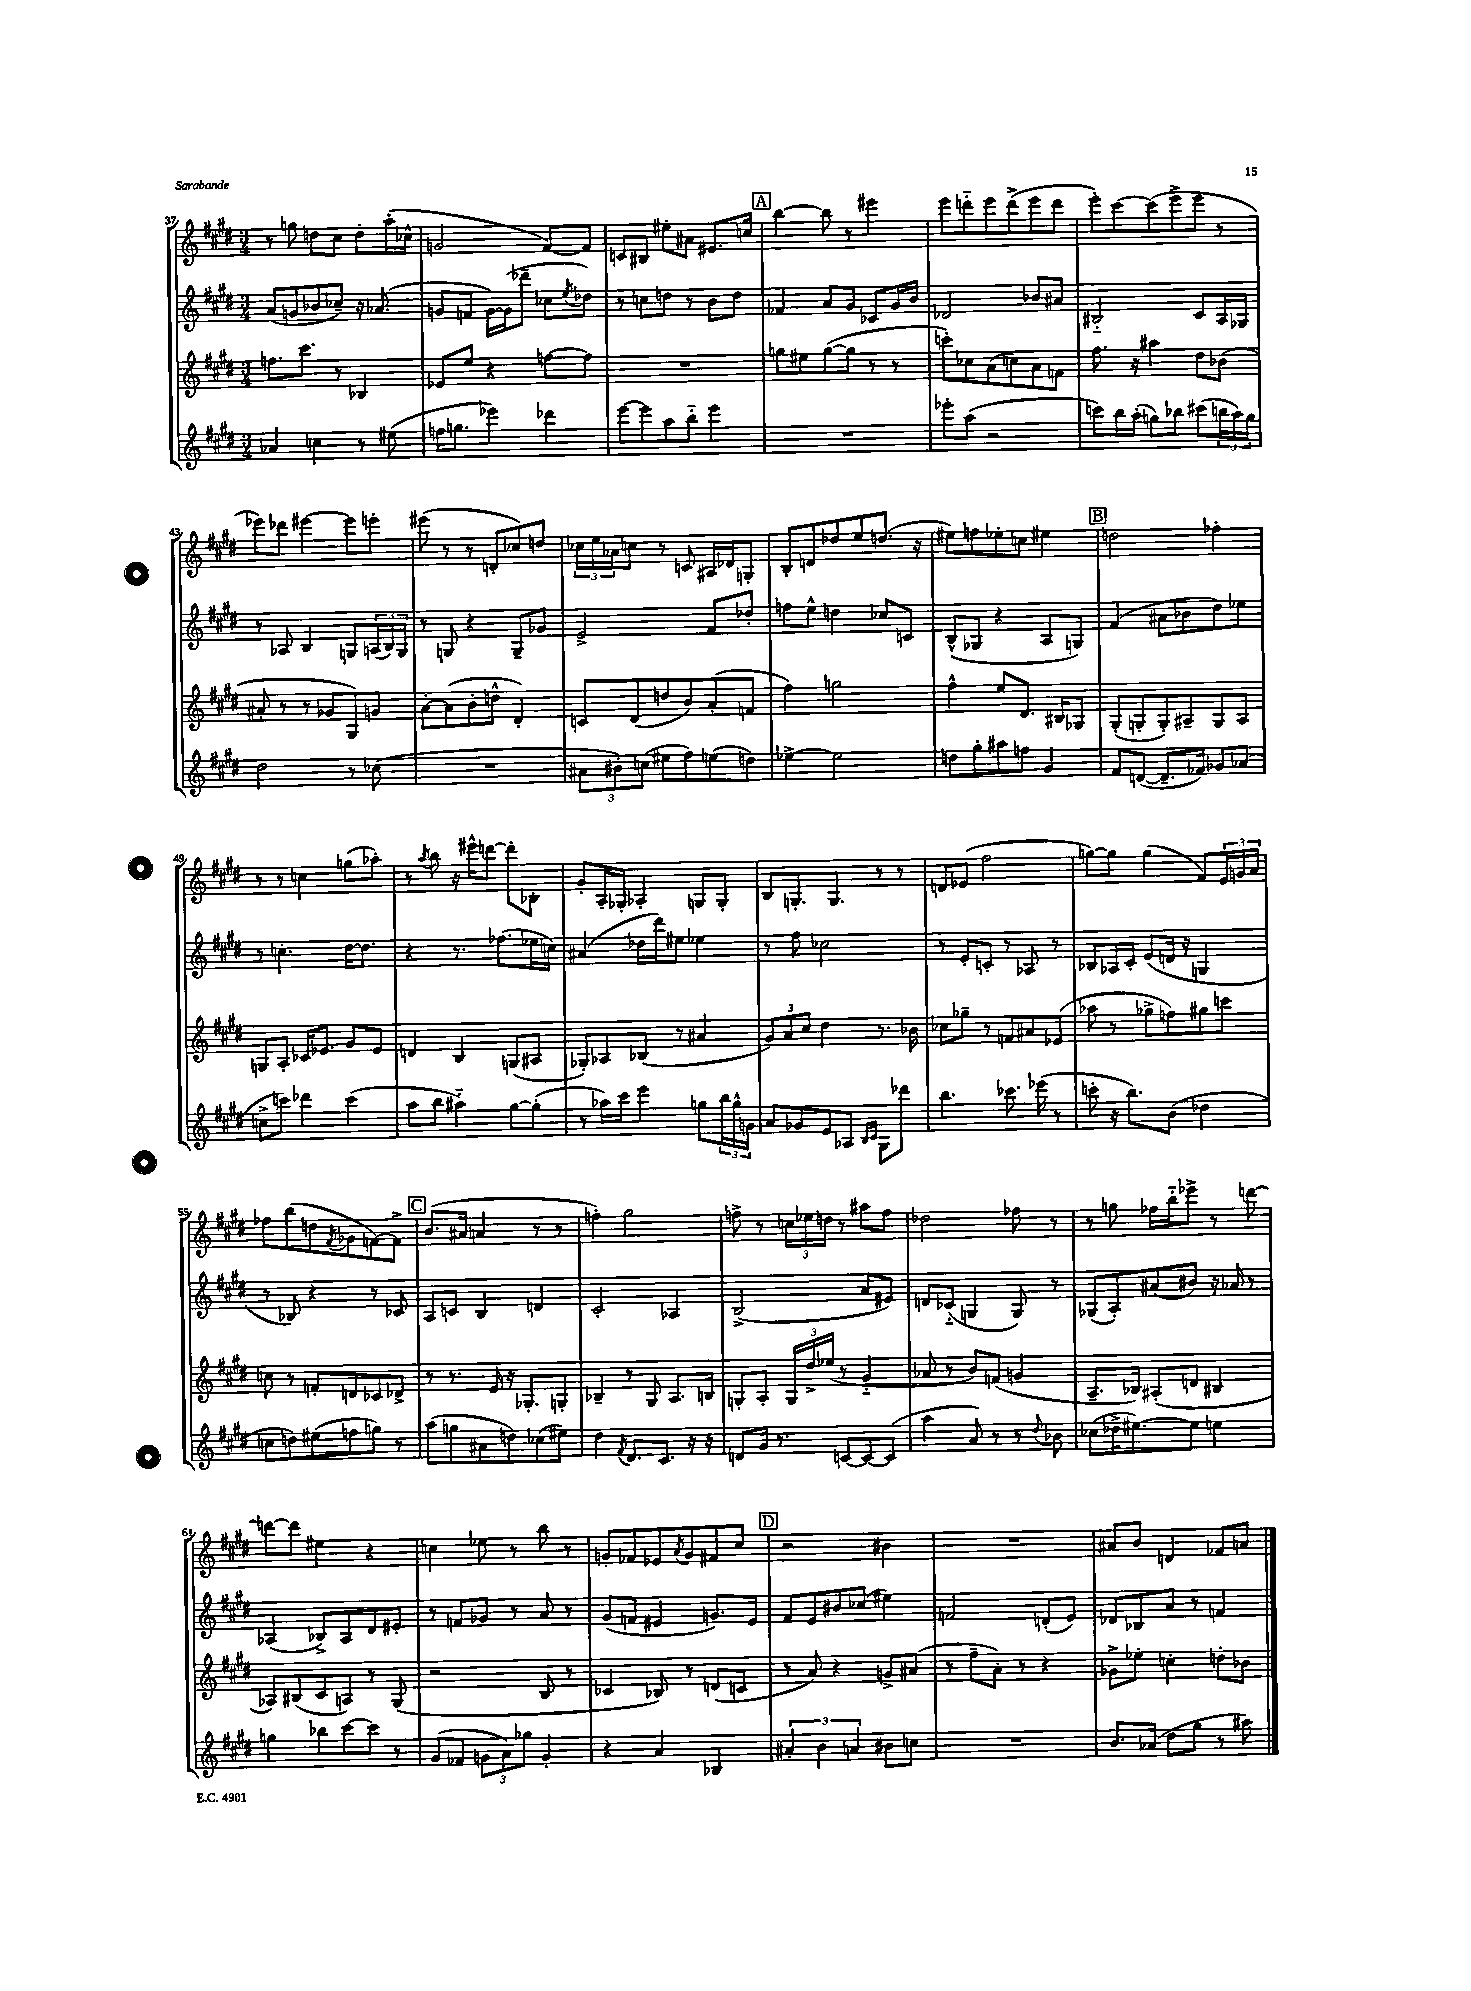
<<
\new StaffGroup <<
\new Staff = "s0" {
    \clef treble \key e \major \numericTimeSignature \time 3/4
    r8 g''8 d''8 cis''8 d''8-. a''16-.( ces''16-^ |
    g'2 fis'8~) fis'8 |
    c'8 bis8 eis''8-. ais'8 eis'8. c''16 |
    \mark \markup { \box "A" } b''4~ b''8 r8 eis'''4 |
    e'''8 d'''8-_ e'''8 d'''8->( e'''8 d'''8 |
    e'''8-.) cis'''8~ cis'''8( e'''8-> e'''8 r8 |
    ees'''8) des'''8 eis'''4~ eis'''8 e'''8-. |
    eis'''8( r8 r8 d'8-. ces''8) d''8 |
    \tuplet 3/2 { ces''16 e''16 aes'16 } c''8 r8 c'8 ais16 des'16 g8-. |
    b8-. d'8 des''8 e''8 d''8.( r16 |
    eis''8) f''8 ees''8-. c''8 eis''4 |
    \mark \markup { \box "B" } d''2 fes''4-. |
    r8 r8 c''4 g''8( aes''8-.) |
    r8 \acciaccatura { a''8 } b''8 r16 eis'''16-^ d'''8~ d'''8-. bes8-. |
    gis'8-. a16-. ges16-. aes4-. g8 g8-. |
    b8 g8.-. g8. r8 r8 |
    d'8 ees'8( fis''2 |
    g''8~) g''8 g''4( fis'8) \tuplet 3/2 { e'16 g'16 a'16 } |
    fes''8 b''8( d''8 \acciaccatura { fis'8 } ges'8 f'8~) f'8-> |
    \mark \markup { \box "C" } b'8.( ais'16 a'4 r8 r8 |
    f''4-.) gis''2 |
    f''8-> r8 \tuplet 3/2 { c''16 ees''16 d''16 } r8 ais''8 f''8 |
    des''2 fes''8 r8 |
    r8 g''8 fes''16 b''16-_ ees'''8-> r8 d'''8~ |
    d'''8~ d'''8 eis''4 r4 |
    c''4 ees''8 r8 b''8 r8 |
    g'8-. fes'8 ees'8 \acciaccatura { a'8 } g'8 fis'8 cis''8 |
    \mark \markup { \box "D" } r2 bis'4 |
    R2. |
    ais'8 b'8 d'4 fes'8 a'8 \bar "|." |
}
\new Staff = "s1" {
    \clef treble \key e \major \numericTimeSignature \time 3/4
    a'8( g'8 bes'8 ces''8--) r16 aes'8.( |
    g'8 f'8 g'16~) g'16( des'''8-- ces''8 \acciaccatura { e''8 } des''8) |
    r8 c''8 d''8 r8 b'8 d''8 |
    \mark \markup { \box "A" } fes'4 a'8 gis'8 ces'8 gis'16 b'16 |
    des'2 bes'8 ais'8 |
    bis2-_ cis'8 a16 ges16 |
    r8 aes8 b4 g8 \tuplet 3/2 { a16( b16) g16 } |
    r8 g8 r4 g8-- ges'8 |
    e'2-> fis'8 des''8-. |
    f''8 e''8-^ d''4 ces''8 c'8 |
    b8-^( ges8 r4 a8 g8) |
    \mark \markup { \box "B" } fis'4( ais'8 bes'8 dis''8) ees''8 |
    r8 c''4.-. dis''16~ dis''8. |
    r4 r8. fes''8.( ees''16 c''16) |
    ais'4( des''16 dis'''16) eis''8 ees''4 |
    r8 fis''8 ces''2 |
    r8 e'8-. c'8-. r8 aes8 r8 |
    bes8 aes16 cis'16-. e'8( d'16 r16 g4 |
    r8 bes8) r4 r8 ces'8 |
    \mark \markup { \box "C" } a8 c'8 b4 d'4 |
    cis'2-. aes4 |
    b2->( a'8 eis'8) |
    d'8 ces'8-_( g4 g8) r8 |
    ges8( a8-.) ais'8( bis'8) r16 aes'16 r8 |
    aes4( bes8->) aes8 dis'8 eis'8-. |
    r8 f'8 ges'8 r8 a'8 r8 |
    gis'8( f'8 eis'4 g'8.) eis'16 |
    \mark \markup { \box "D" } fis'8 e'8 bis'8 ces''8( eis''4) |
    f'2 d'8-.( e'8) |
    des'8 bes8 a'8 r8 f'4 \bar "|." |
}
\new Staff = "s2" {
    \clef treble \key e \major \numericTimeSignature \time 3/4
    f''8. cis'''8. r8 bes4 |
    ees'8 e''8 r4 f''8~ f''8 |
    R2. |
    \mark \markup { \box "A" } g''8 eis''8 g''8~( g''8 r8 r8 |
    c'''8-.) ces''8 a'8( c''8) a'8 f'8 |
    fis''8. r16 ais''4 dis''8 bes'8( |
    ais'8-. r8 r8 ges'8 gis8) g'8 |
    a'8~-. a'8( b'8-. d''8-^ dis'4-.) |
    c'8 dis'8( d''8 b'8) a'8-.( f'8 |
    fis''4) g''2 |
    fis''4-^ e''8 dis'8. bis16 ges8 |
    \mark \markup { \box "B" } gis8-.( g8-. g8-.) ais8-- g8 ais8 |
    g8 a8-. ces'16 ees'8. gis'8 ees'8 |
    d'4 b4 g8( ais8 |
    ges8-.) aes8 bes8( r8 ais'4 |
    \tuplet 3/2 { gis'8) a'8 cis''8 } dis''4 r8. bes'16 |
    ces''8 ges''8-- r8 f'8 ais'8 ees'8( |
    aes''8 r8 ges''8-> f''8) gis''8 c'''8 |
    c''8 r8 f'8-. d'8 ces'8 des'8-> |
    \mark \markup { \box "C" } r8 r8. e'16 r16 ges8.-. g8-. |
    bes4-- r8 gis8 a8. b16 |
    g8-. a8-. \tuplet 3/2 { g16 dis''16-> ees''16( } r8 gis'4-_ |
    aes'8 r8 b'8) f'8( g'4 |
    a8.-- bes16) ais8-.( d'8 bis4 |
    aes8) bis8( cis'8 a8) r8 gis8( |
    r2 b8 r8 |
    ces'4 bes8) r8 d'8( c'8 |
    \mark \markup { \box "D" } r8 a'8) r4 g'8-> ais'8( |
    r8 fis''8-- a'8-.) r8 r4 |
    ges'8-> ees''8-. c''4-. d''8-. bes'8 \bar "|." |
}
\new Staff = "s3" {
    \clef treble \key e \major \numericTimeSignature \time 3/4
    aes'4 c''4 r8 eis''8( |
    f''16 g''8. ees'''4) des'''4 |
    e'''8~ e'''8 a''8 b''8-_ e'''4 |
    \mark \markup { \box "A" } R2. |
    ees'''8-. a''8( r2 |
    c'''8) b''16 a''16-.( g''8) bes''8 cis'''8( \tuplet 3/2 { b''16 a''16) g''16 } |
    dis''2 r8 ces''8( |
    R2. |
    \tuplet 3/2 { ais'8 bis'8-.) c''8( } eis''8 fis''8) e''8( d''8) |
    ees''4~-> ees''2 |
    d''8 gis''8-. ais''8 f''8 gis'4 |
    \mark \markup { \box "B" } fis'8 d'8~( d'8.-- fes'16) ges'8 aes'8( |
    c''8-> c'''8) des'''4 c'''4( |
    a''8 b''8 ais''4-_) gis''8~ gis''8-.( |
    r8 aes''16) cis'''16 e'''4 g''8 \tuplet 3/2 { b''16 g''16-^ g'16 } |
    a'8 ges'8 e'8 aes8 \grace { b16 cis'16 } gis8 des'''8 |
    b''4. ces'''8. ees'''16( r8 |
    c'''8-. r16 b''8.) b'8( des''4 |
    c''8 d''8) eis''8( f''8 g''8) r8 |
    \mark \markup { \box "C" } a''8( g''8 ais'8 d''8) ces''8( eis''8) |
    dis''4 \acciaccatura { fis'8 } dis'8. cis'8. r16 r16 |
    d'8 gis'16 r8. c'8~ c'8~ c'8( |
    a''4 a'8) r8 r8 \appoggiatura { dis''8 } bes'8 |
    ces''8( des''16-> eis''8.~) eis''8 e''4 |
    g''4 bes''8 cis'''8~ cis'''8 r8 |
    gis'8( fes'8 \tuplet 3/2 { g'8 a'8) ges''8 } g'4-. |
    r4 a'4 bes4 |
    \mark \markup { \box "D" } \tuplet 3/2 { ais'4-. b'4 a'4 } bis'8 c''8 |
    R2. |
    b'8. aes'16( dis''8 gis''8 r8 ais''8) \bar "|." |
}
>>
>>
\layout { \context { \Score currentBarNumber = #37 } }
